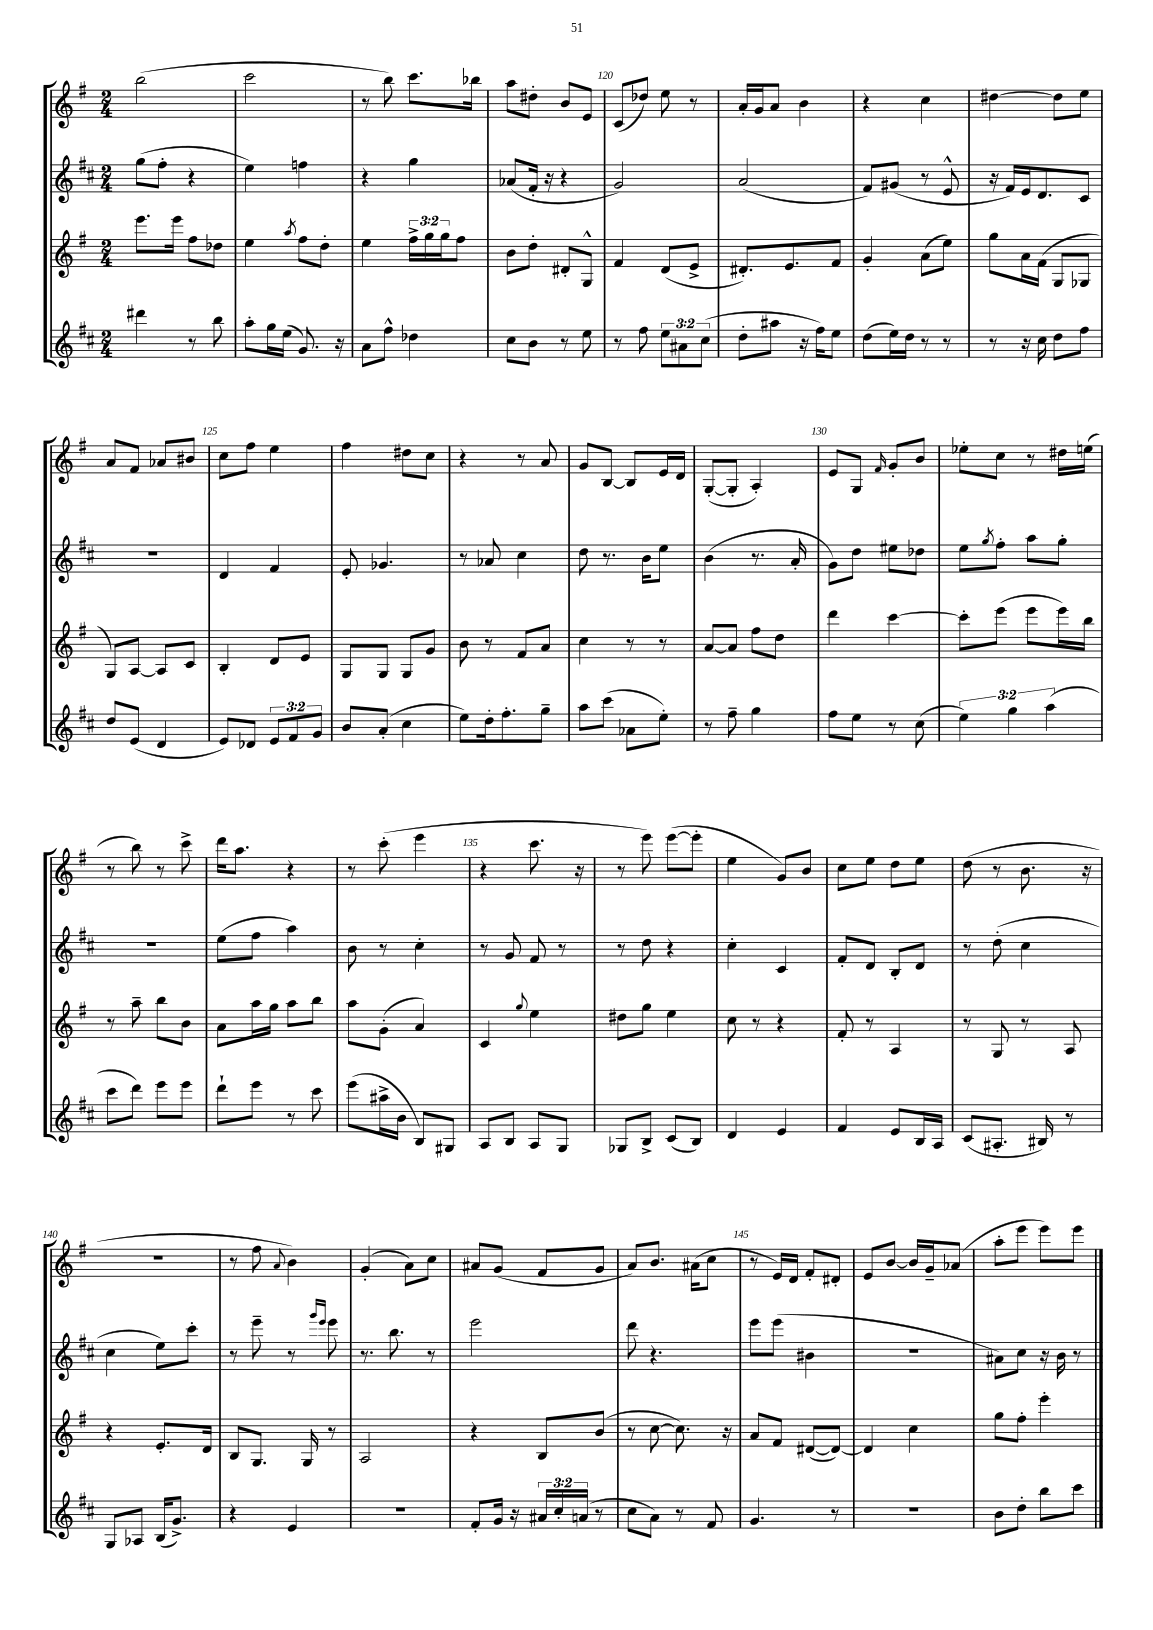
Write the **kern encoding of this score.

**kern	**kern	**kern	**kern
*part4	*part3	*part2	*part1
*staff4	*staff3	*staff2	*staff1
*clefG2	*clefG2	*clefG2	*clefG2
*k[f#c#]	*k[f#]	*k[f#c#]	*k[f#]
*M2/4	*M2/4	*M2/4	*M2/4
=116	=116	=116	=116
4ddd#X\	8.eee\L	(8gg\L	(2bb\
.	.	8ff#'\J	.
.	16eee\Jk	.	.
8r	8ff#\L	4r	.
8bb\	8dd-X\J	.	.
=117	=117	=117	=117
8aa'\L	4ee\	4ee\)	2ccc\
16gg\L	.	.	.
(16ee\JJ	.	.	.
.	8qaa/	.	.
8.g/)	8ff#\L	4ffn\	.
.	8dd'\J	.	.
16r	.	.	.
=118	=118	=118	=118
8a\L	4ee\	4r	8r
8ff#^^\J	.	.	8bb\)
4dd-X\	24ff#^\LL	4gg\	8.ccc\L
.	24gg\	.	.
.	24gg\J	.	.
.	8ff#\J	.	.
.	.	.	16bb-X\Jk
=119	=119	=119	=119
8cc#\L	8b\L	(8a-X/L	8aa\L
8b\J	8dd'\J	16f#'/Jk	8dd#X'\J
.	.	16r	.
8r	8d#X'/L	4r	8b/L
8ee\	8G^^/J	.	8e/J
=120	=120	=120	=120
8r	4f#/	2g/)	(8c/L
8ff#\	.	.	8dd-X/J)
12ee\L	(8d/L	.	8ee\
12a#X\	.	.	.
.	8e^/J	.	8r
(12cc#\J	.	.	.
=121	=121	=121	=121
8dd'\L	8.d#X'/L)	(2a/	16a'/LL
.	.	.	16g/J
8aa#X\J	.	.	8a/J
.	8.e/	.	.
16r	.	.	4b\
16ff#\KL)	.	.	.
8ee\J	8f#/J	.	.
=122	=122	=122	=122
(8dd\L	4g'/	8f#/L)	4r
16ee\L)	.	(8g#X/J	.
16dd\JJ	.	.	.
8r	(8a\L	8r	4cc\
8r	8ee\J)	8e^^/	.
=123	=123	=123	=123
8r	8gg\L	16r	[4dd#X\
.	.	16f#/LL)	.
16r	16a\L	16e/J	.
16cc#\	(16f#\JJ	8.d/	.
8dd\L	8G/L	.	8dd#\L]
8ff#\J	8G-X/J	8c#/J	8ee\J
!!LO:LB:g=z
=124	=124	=124	=124
8dd/L	8G/L)	2r	8a/L
(8e/J	[8A/J	.	8f#/J
4d/	8A/L]	.	8a-X/L
.	8c/J	.	8b#X/J
=125	=125	=125	=125
8e/L)	4B'/	4d/	8cc\L
8d-X/J	.	.	8ff#\J
12e/L	8d/L	4f#/	4ee\
12f#/	.	.	.
.	8e/J	.	.
12g/J	.	.	.
=126	=126	=126	=126
8b/L	8G/L	8e'/	4ff#\
(8a'/J	8G/J	4.g-X/	.
4cc#\	8G/L	.	8dd#X\L
.	8g/J	.	8cc\J
=127	=127	=127	=127
8ee\L)	8b\	8r	4r
16dd'\k	8r	8a-X/	.
8.ff#'\	.	.	.
.	8f#/L	4cc#\	8r
8gg~\J	8a/J	.	8a/
=128	=128	=128	=128
8aa\L	4cc\	8dd\	8g/L
(8ccc#\J	.	8.r	[8B/J
8a-X\L	8r	.	8B/L]
.	.	16b\KL	.
8ee'\J)	8r	8ee\J	16e/L
.	.	.	16d/JJ
=129	=129	=129	=129
8r	[8a/L	(4b\	([8G'/L
8ff#~\	8a/J]	.	8G'/J]
4gg\	8ff#\L	8.r	4A'/)
.	8dd\J	.	.
.	.	16a'/	.
=130	=130	=130	=130
8ff#\L	4ddd\	8g\L)	8e/L
8ee\J	.	8dd\J	8G/J
.	.	.	16qqf#/
8r	[4ccc\	8ee#X\L	8g'/L
(8cc#\	.	8dd-X\J	8b/J
=131	=131	=131	=131
6ee\)	8ccc'\L]	8ee\L	8ee-X'\L
.	.	8qgg/	.
.	(8eee\J	8ff#'\J	8cc\J
6gg\	.	.	.
.	8eee\L	8aa\L	8r
(6aa\	.	.	.
.	16eee\L)	8gg'\J	16dd#X\LL
.	16bb\JJ	.	(16een\JJ
!!LO:LB:g=z
=132	=132	=132	=132
8ccc#\L	8r	2r	8r
8ddd\J)	8aa~\	.	8bb\)
8eee\L	8bb\L	.	8r
8eee\J	8b\J	.	8ccc^\
=133	=133	=133	=133
8ddd`\L	8a\L	(8ee\L	16ddd\KL
.	.	.	8.aa\J
8eee\J	16aa\L	8ff#\J	.
.	16gg\JJ	.	.
8r	8aa\L	4aa\)	4r
8ccc#\	8bb\J	.	.
=134	=134	=134	=134
(8eee\L	8aa\L	8b\	8r
16aa#X^\L	(8g'\J	8r	(8ccc'\
16b\JJ	.	.	.
8B/L)	4a/)	4cc#'\	4eee\
8G#X/J	.	.	.
=135	=135	=135	=135
8A/L	4c/	8r	4r
8B/J	.	8g/	.
.	8qqgg/	.	.
8A/L	4ee\	8f#/	8.ccc\
8G/J	.	8r	.
.	.	.	16r
=136	=136	=136	=136
8G-X/L	8dd#X\L	8r	8r
8B^/J	8gg\J	8dd\	8eee\)
(8c#/L	4ee\	4r	([8eee\L
8B/J)	.	.	8eee'\J]
=137	=137	=137	=137
4d/	8cc\	4cc#'\	4ee\
.	8r	.	.
4e/	4r	4c#/	8g/L)
.	.	.	8b/J
=138	=138	=138	=138
4f#/	8f#'/	8f#'/L	8cc\L
.	8r	8d/J	8ee\J
8e/L	4A/	8B'/L	8dd\L
16B/L	.	8d/J	8ee\J
16A/JJ	.	.	.
=139	=139	=139	=139
(8c#/L	8r	8r	(8dd\
8.A#X'/J	8G/	(8dd'\	8r
.	8r	4cc#\	8.b\
16B#X/)	.	.	.
8r	8A/	.	.
.	.	.	16r
!!LO:LB:g=z
=140	=140	=140	=140
8G/L	4r	4cc#\	2r
8A-X/J	.	.	.
(16B/KL	8.e'/L	8ee\L)	.
8.g^/J)	.	.	.
.	.	8ccc#'\J	.
.	16d/Jk	.	.
=141	=141	=141	=141
4r	8B/L	8r	8r
.	8.G/J	8eee~\	8ff#\
.	.	.	8qqa/
4e/	.	8r	4b\)
.	16G/	.	.
.	.	16qqggg/LL	.
.	.	16qqeee/JJ	.
.	8r	8eee\	.
=142	=142	=142	=142
2r	2A/	8.r	(4g'/
.	.	8.bb\	.
.	.	.	8a\L)
.	.	8r	8cc\J
=143	=143	=143	=143
8f#'/L	4r	2eee\	8a#X/L
16g/Jk	.	.	(8g/J
16r	.	.	.
24a#X/LL	8B/L	.	8f#/L
24cc#'/	.	.	.
(24an/JJ	.	.	.
8r	(8b/J	.	8g/J
=144	=144	=144	=144
8cc#\L	8r	8ddd\	8a/L)
8a\J)	[8cc\	4.r	8.b/J
8r	8.cc\])	.	.
.	.	.	(16a#X\KL
8f#/	.	.	8cc\J
.	16r	.	.
=145	=145	=145	=145
4.g/	8a/L	8eee\L	8r
.	8f#/J	(8eee\J	16e/LL)
.	.	.	16d/JJ
.	([8d#X/L	4b#X\	8f#'/L
8r	8d#/J_)	.	8d#X'/J
=146	=146	=146	=146
2r	4d#/]	2r	8e/L
.	.	.	[8b/J
.	4cc\	.	16b/LL]
.	.	.	16g~/J
.	.	.	(8a-X/J
=147	=147	=147	=147
8b\L	8gg\L	8a#X\L)	8aa'\L
8dd'\J	8ff#'\J	8cc#\J	8eee\J
8bb\L	4eee'\	16r	8eee\L)
.	.	16b\	.
8ccc#\J	.	8r	8eee\J
==	==	==	==
*-	*-	*-	*-
